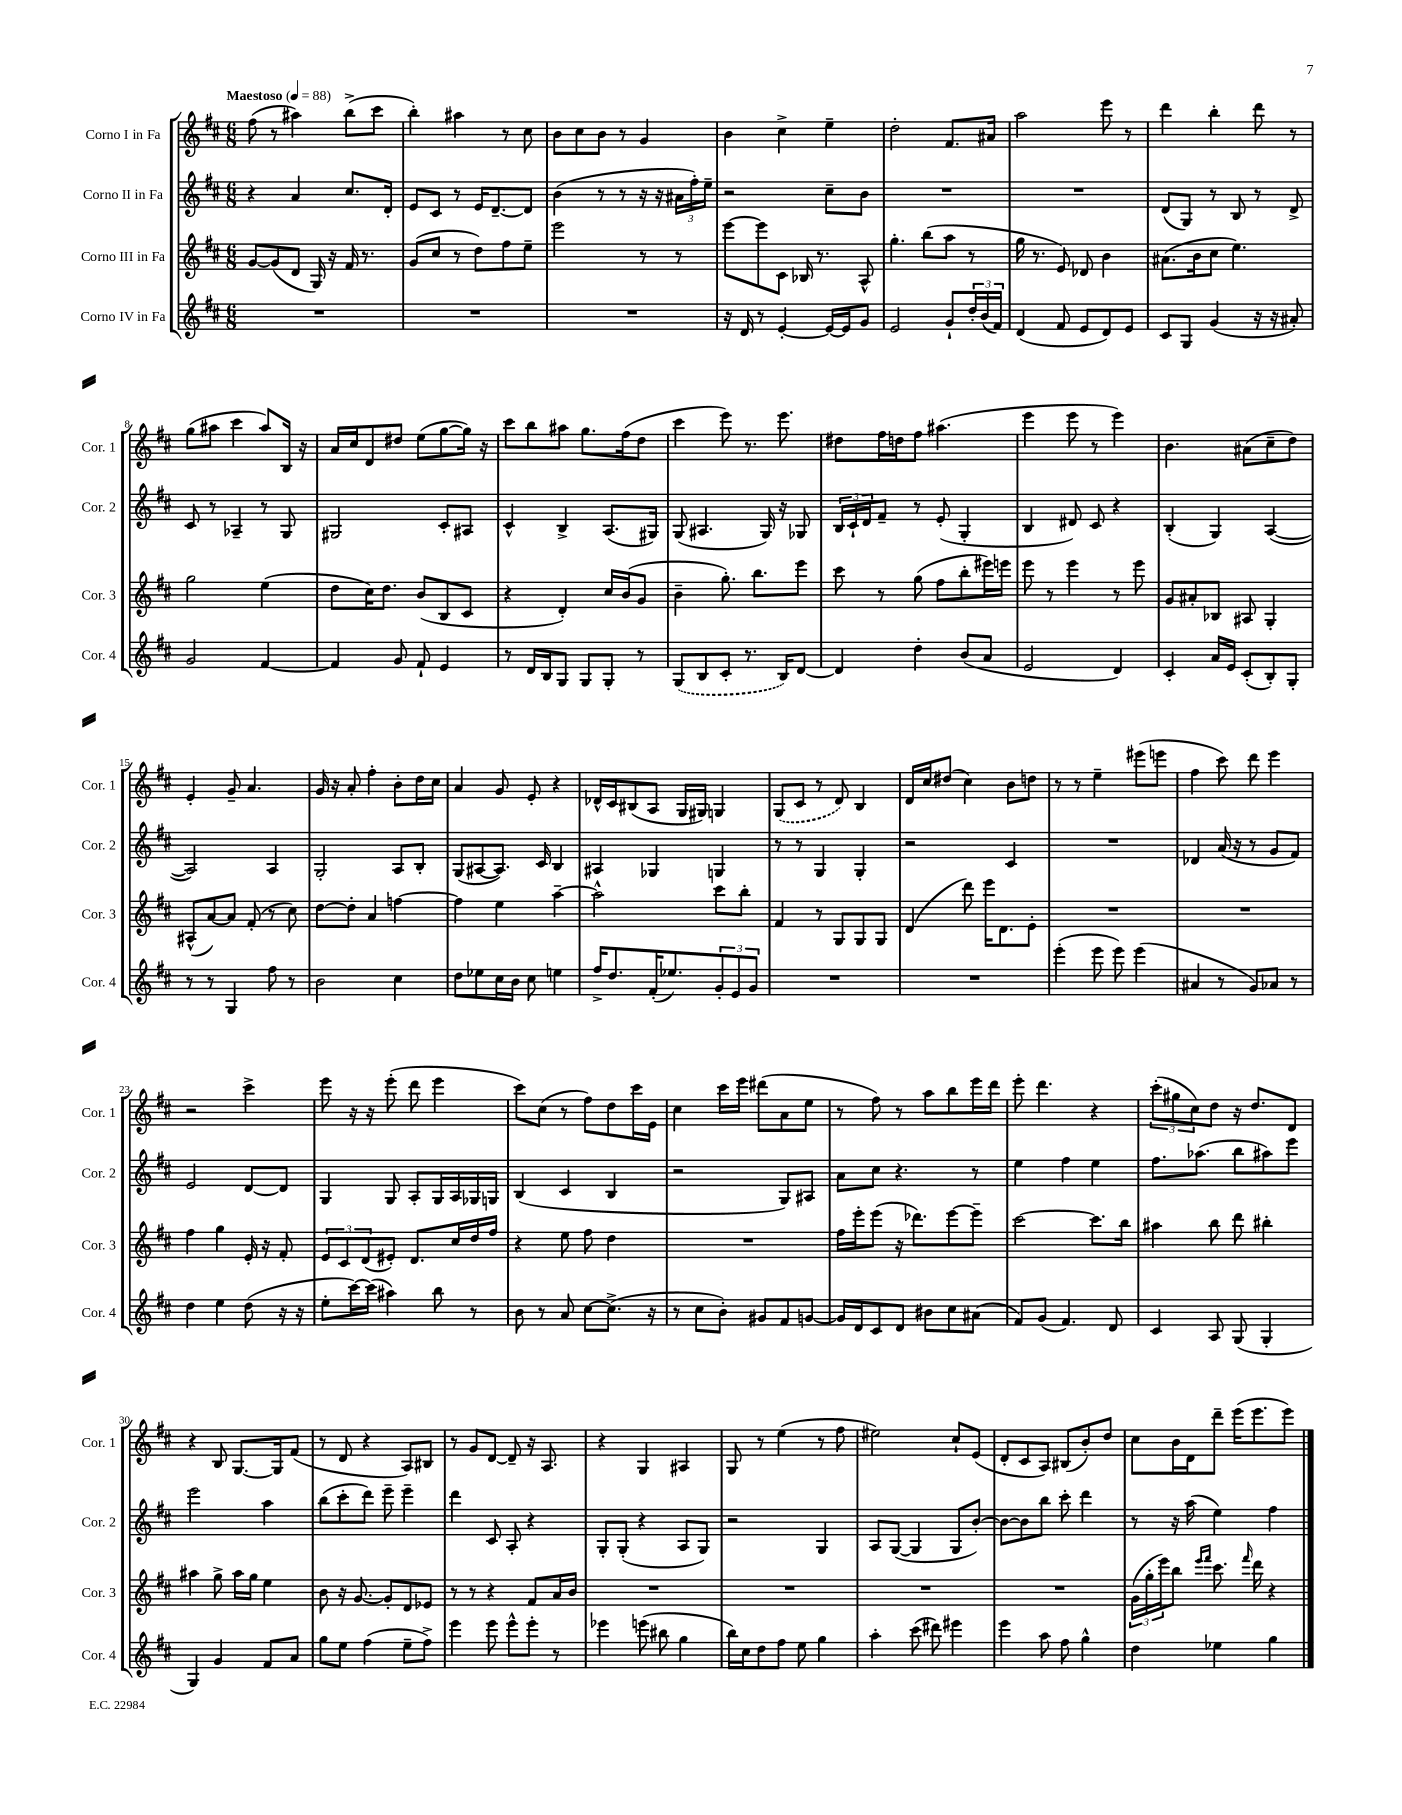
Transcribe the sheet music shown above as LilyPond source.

<<
\new StaffGroup <<
\new Staff = "s0" \with { instrumentName = "Corno I in Fa" shortInstrumentName = "Cor. 1" } {
    \clef treble \key d \major \numericTimeSignature \time 6/8 \tempo "Maestoso" 4 = 88
    fis''8( r8 ais''4) b''8->( cis'''8 |
    b''4-.) ais''4 r8 cis''8 |
    b'8 cis''8 b'8 r8 g'4 |
    b'4 cis''4-> e''4-- |
    d''2-. fis'8. ais'16 |
    a''2 e'''8 r8 |
    d'''4 b''4-. d'''8 r8 |
    g''8( ais''8 cis'''4 ais''8) b16 r16 |
    a'16 cis''16 d'8 dis''8 e''8( g''8~ g''16) r16 |
    cis'''8 b''8 ais''8 g''8. fis''16( d''8 |
    cis'''4 e'''8) r8. e'''8. |
    dis''8 fis''16 d''16 fis''8 ais''4.( |
    e'''4 e'''8 r8 e'''4) |
    b'4. ais'8( cis''8-- d''8) |
    e'4-. g'8-- a'4. |
    g'16 r16 a'8-. fis''4-. b'8-. d''16 cis''16 |
    a'4 g'8 e'8-. r4 |
    des'16-^ cis'16 bis8( a8 g16 gis16) g4 |
    \once \slurDashed g8( cis'8 r8 d'8) b4 |
    d'16 cis''16 dis''8( cis''4) b'8 d''8 |
    r8 r8 e''4-- eis'''8( e'''8 |
    fis''4 cis'''8) d'''8 e'''4 |
    r2 cis'''4-> |
    e'''8 r16 r16 e'''8-.( d'''8 e'''4 |
    cis'''8) cis''8( r8 fis''8) d''8 cis'''16 e'16 |
    cis''4 cis'''16 e'''16 dis'''8( a'8 e''8 |
    r8 fis''8) r8 a''8 b''8 e'''16 d'''16 |
    e'''8-. d'''4. r4 |
    \tuplet 3/2 { cis'''8-.( gis''8 cis''8) } d''8 r16 d''8. d'8 |
    r4 b8 g8.~ g16 fis'8( |
    r8 d'8 r4 a8) bis8 |
    r8 g'8 d'8~ d'8-- r16 a8. |
    r4 g4 ais4 |
    g8 r8 e''4( r8 fis''8 |
    eis''2) cis''8-! e'8( |
    d'8-. cis'8 a8) bis8( b'8-.) d''8 |
    cis''8 b'16 d'16 d'''8-- e'''16( e'''8. e'''8) \bar "|." |
}
\new Staff = "s1" \with { instrumentName = "Corno II in Fa" shortInstrumentName = "Cor. 2" } {
    \clef treble \key d \major \numericTimeSignature \time 6/8
    r4 a'4 cis''8. d'16-. |
    e'8 cis'8 r8 e'16 d'8.~-- d'8 |
    b'4( r8 r8 r16 r16 \tuplet 3/2 { ais'16 fis''16-.) e''16-- } |
    r2 cis''8-- b'8 |
    R2. |
    R2. |
    d'8( g8) r8 b8 r8 d'8-> |
    cis'8 r8 aes4-- r8 g8 |
    gis2 cis'8-. ais8 |
    cis'4-^ b4-> a8.( gis16) |
    g8( ais4. g16) r16 ges8 |
    \tuplet 3/2 { b16 cis'16-! d'16 } fis'8-- r8 e'8-.( g4-. |
    b4 dis'8) cis'8 r4 |
    b4-.( g4) a4~( |
    a2) a4 |
    g2-. a8 b8-. |
    g8( ais8~ ais8.) cis'16 b4 |
    ais4 ges4 g4 |
    r8 r8 g4 g4-. |
    r2 cis'4 |
    R2. |
    des'4 a'16( r16 r8 g'8 fis'8) |
    e'2 d'8~ d'8 |
    g4 g8 a8-. g16 a16 ges16 g16 |
    b4( cis'4 b4 |
    r2 g8) ais8 |
    a'8 cis''8 r4. r8 |
    e''4 fis''4 e''4 |
    fis''8. aes''8.( b''8 ais''8) e'''8 |
    e'''2 a''4 |
    b''8( cis'''8-. d'''8) e'''8-- e'''4-- |
    d'''4 cis'8 a8-. r4 |
    g8-. g8-.( r4 a8 g8) |
    r2 g4 |
    a8 g8~( g4 g8 b'8~-.) |
    b'8~ b'8 b''8 cis'''8-. d'''4 |
    r8 r16 a''16( e''4) fis''4 \bar "|." |
}
\new Staff = "s2" \with { instrumentName = "Corno III in Fa" shortInstrumentName = "Cor. 3" } {
    \clef treble \key d \major \numericTimeSignature \time 6/8
    g'8~ g'8( d'8 g16) r16 fis'16 r8. |
    g'8( cis''8 r8 d''8) fis''8 e''8-- |
    e'''2 r8 r8 |
    e'''8~ e'''8 cis'8 bes16 r8. a8-^ |
    g''4.-. b''8( a''8 r8 |
    g''16 r8. e'8) des'8 b'4 |
    ais'8.( b'16 cis''8 e''4.) |
    g''2 e''4( |
    d''8 cis''16) d''8. b'8( b8 cis'8 |
    r4 d'4-.) cis''16 b'16( g'8 |
    b'4-- g''8.-.) b''8. e'''8 |
    cis'''8 r8 g''8( fis''8 b''8-. eis'''16) e'''16 |
    e'''8 r8 e'''4 r8 e'''8 |
    g'8 ais'8-. bes8 ais8 g4-. |
    ais8-^( a'8~) a'8 fis'8-.( r8 cis''8) |
    d''8~ d''8-. a'4 f''4~ |
    f''4 e''4 a''4~-- |
    a''2-^ cis'''8 b''8-. |
    fis'4 r8 g8 g8 g8 |
    d'4( d'''8) e'''16 d'8. e'8-. |
    R2. |
    R2. |
    fis''4 g''4 e'16-. r16 fis'8-. |
    \tuplet 3/2 { e'8 cis'8 d'8( } eis'8-.) d'8. cis''16 d''16 fis''16 |
    r4 e''8 fis''8 d''4 |
    R2. |
    fis''16 e'''16-. e'''8( r16 des'''8.) e'''8~ e'''8-- |
    cis'''2~ cis'''8. b''16 |
    ais''4 b''8 d'''8 bis''4-. |
    ais''4 g''8-> ais''16 g''16 e''4 |
    b'8 r16 g'8.~ g'8-. d'8 ees'8 |
    r8 r8 r4 fis'8 a'16 b'16 |
    R2. |
    R2. |
    R2. |
    R2. |
    \tuplet 3/2 { g'16( g''16-. e'''16) } b''8 \grace { e'''16 fis'''16 } cis'''8. \grace { fis'''16 } d'''16 r4 \bar "|." |
}
\new Staff = "s3" \with { instrumentName = "Corno IV in Fa" shortInstrumentName = "Cor. 4" } {
    \clef treble \key d \major \numericTimeSignature \time 6/8
    R2. |
    R2. |
    R2. |
    r16 d'16 r8 e'4~-. e'16~ e'16 g'8 |
    e'2 g'8-! \tuplet 3/2 { d''16-. b'16( fis'16) } |
    d'4( fis'8 e'8 d'8) e'8 |
    cis'8 g8 g'4( r16 r16 ais'8-.) |
    g'2 fis'4~ |
    fis'4 g'8 fis'8-! e'4 |
    r8 d'16 b16 g8 g8 g8-. r8 |
    \once \slurDashed g8( b8 cis'8-. r8. b16) d'8~ |
    d'4 d''4-. b'8( a'8 |
    e'2 d'4) |
    cis'4-. a'16 e'16 cis'8-.( b8-.) g8-. |
    r8 r8 g4 fis''8 r8 |
    b'2 cis''4 |
    d''8 ees''8 cis''16 b'16 cis''8 e''4 |
    fis''16-> d''8. fis'16-.( ees''8.) \tuplet 3/2 { g'8-. e'8 g'8 } |
    R2. |
    R2. |
    e'''4-.( e'''8 e'''8) e'''4( |
    ais'4 r8 g'8) aes'8 r8 |
    d''4 e''4 d''8( r16 r16 |
    e''8-. cis'''16~) cis'''16( ais''4) b''8 r8 |
    b'8 r8 a'8 cis''8~ cis''8.->( r16 |
    r8 cis''8 b'8-.) gis'8 fis'8 g'8~ |
    g'16 d'16 cis'8 d'8 bis'8 cis''8 ais'8( |
    fis'8) g'8( fis'4.) d'8 |
    cis'4 a8 g8( g4-. |
    g4) g'4 fis'8 a'8 |
    g''8 e''8 fis''4( e''8-- fis''8->) |
    e'''4 e'''8 e'''8-^ e'''8-. r8 |
    ees'''4 e'''8( bis''8 g''4 |
    b''16) cis''16 d''8 fis''8 e''8 g''4 |
    a''4-. cis'''8( dis'''8) eis'''4 |
    e'''4 a''8 fis''8 g''4-^ |
    d''4 ees''4 g''4 \bar "|." |
}
>>
>>
